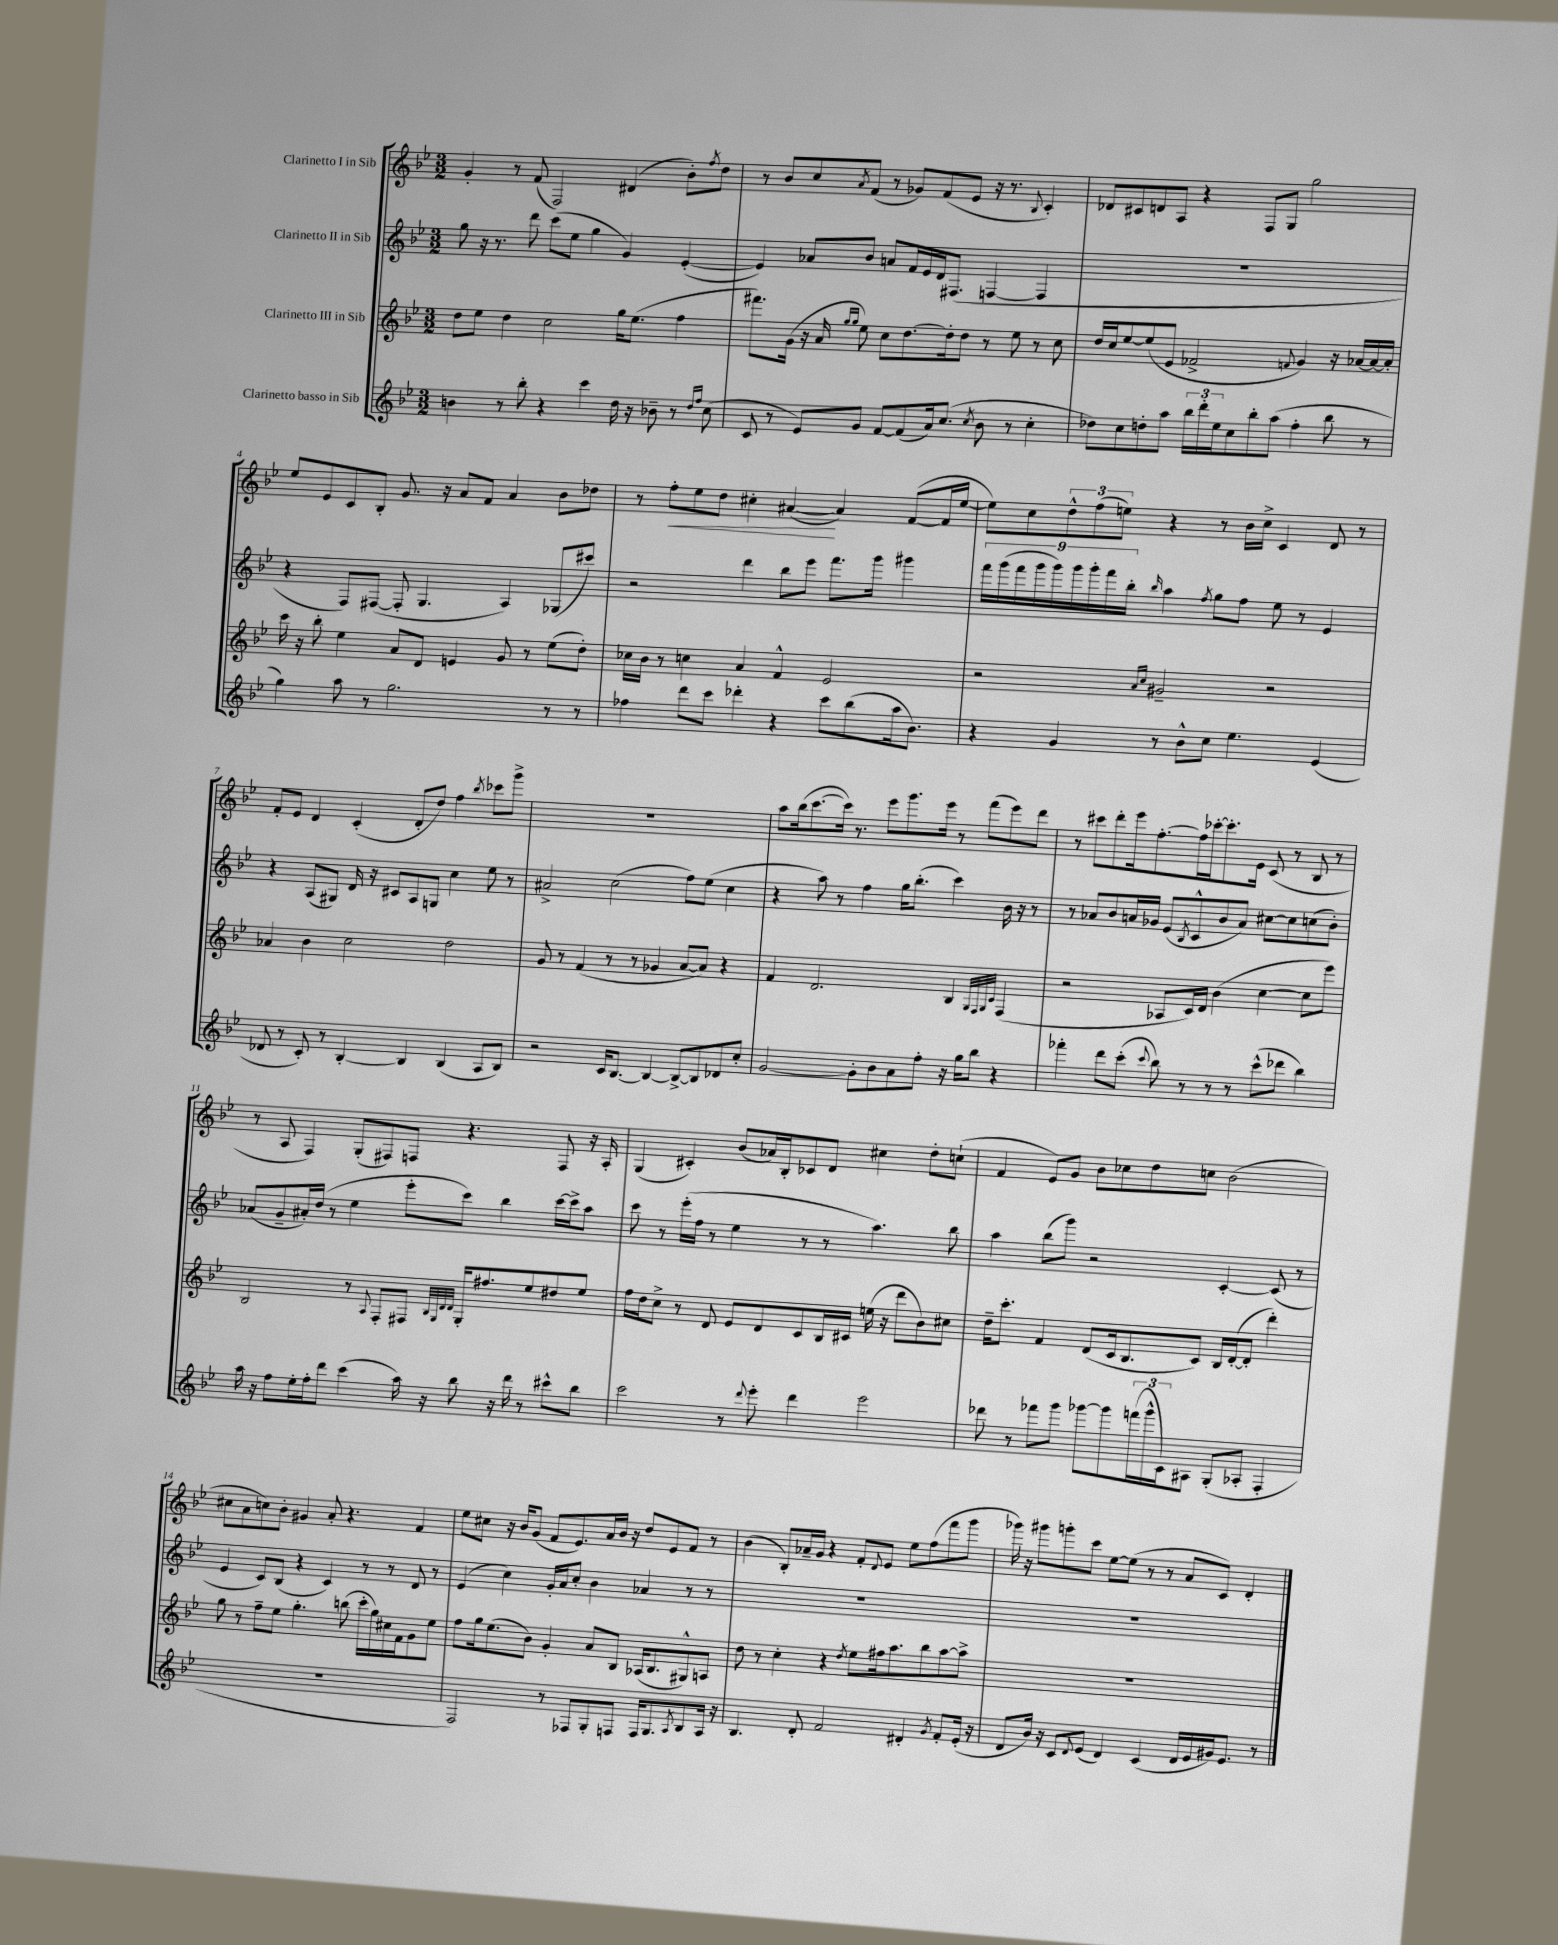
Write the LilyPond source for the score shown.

<<
\new StaffGroup <<
\new Staff = "s0" \with { instrumentName = "Clarinetto I in Sib" } {
    \clef treble \key bes \major \numericTimeSignature \time 3/2
    g'4-. r8 f'8( f2) dis'4( bes'8-.) \acciaccatura { f''8 } d''8 |
    r8 bes'8 c''8 \acciaccatura { a'8 } f'8( r8 ges'8) f'8( ees'8 r16 r8. \appoggiatura { bes8 } c'4-.) |
    des'8 cis'8 d'8 a8 r4 f8 g8 g''2 |
    ees''8 ees'8 c'8 bes8-. g'8. r16 a'8 f'8 a'4 bes'8 des''8 |
    r8 f''8-.\< ees''8 d''8 cis''4-. ais'4~\!( ais'4) f'8~( f'16 ees''16~ |
    ees''8) c''8 \tuplet 3/2 { d''8-^ f''8( e''8) } r4 r8 bes'16 c''16-> c'4 d'8 r8 |
    f'8-. ees'8 d'4 c'4-.( d'8-. d''8) f''4 \acciaccatura { bes''8 } ces'''8 g'''8-> |
    R1. |
    a''8 bes''16( c'''8.~ c'''16) r8. ees'''8 g'''8. ees'''16 r8 f'''8( ees'''8) d'''8 |
    r8 cis'''8 d'''8-. ees'''16 f''8.~-. f''16 ces'''16~-. ces'''8.-. ees'16 c'8( r8 bes8 r8 |
    r8 a8 f4) g8-.( fis8) f8 r4. f8 r16 a16-. |
    g4( cis'4-.) bes'8( aes'16) bes16-. ces'8 d'8 cis''4 d''8-. c''8-!( |
    f'4 ees'8) g'8 bes'8 ces''8 d''8 c''8 bes'2( |
    cis''8 a'8 c''8) bes'8-. gis'4 a'8-. r4. f'4 |
    ees''8 cis''8 r16 bes'16 g'8( f'8 ees'8.) a'16 bes'16 r16 d''8 ees'8 f'8 r8 |
    bes'4( bes8-.) aes'16-- g'16 r4 f'8-. \appoggiatura { d'8 } ees'8 ees''8 f''8( f'''8 g'''8 |
    ges'''16) r16 gis'''8 g'''8-. c'''8 ees''8~ ees''8( r8 r8 a'8 c'8) d'4-. \bar "|." |
}
\new Staff = "s1" \with { instrumentName = "Clarinetto II in Sib" } {
    \clef treble \key bes \major \numericTimeSignature \time 3/2
    g''8 r16 r8. d'''8 c'''8( ees''8 g''4 g'4) ees'4~-.( |
    ees'4) aes'8 bes'8 a'8 f'16 ees'16 d'16 fis8.( f4~ f4 |
    R1. |
    r4 f8) fis8~( fis8-. g4. a4) ges8( cis'''8) |
    r2 d'''4 bes''8 ees'''8 f'''8. g'''16 gis'''4 |
    \tuplet 9/8 { f'''16 g'''16( f'''16 g'''16 g'''16) g'''16 g'''16-. f'''16 bes''16-. } \grace { bes''16 } a''4 \acciaccatura { f''8 } g''8 f''8 ees''8 r8 ees'4 |
    r4 a8( gis8) d'16 r16 cis'8 a8 g8 c''4 ees''8 r8 |
    ais'2-> c''2( f''8) ees''8( c''4 |
    r4 a''8) r8 f''4 g''16 bes''8.-.( c'''4) bes'16 r16 r8 |
    r8 aes'8 bes'8 a'16 ges'16 ees'8( \acciaccatura { bes8 } c'8-^ bes'8 a'8) cis''8~ cis''8 c''8( bes'8-.) |
    aes'8( g'8-- ais'16-.) d''16( r8 ees''4 ees'''8-. c'''8) bes''4 c'''16~ c'''16-> a''8 |
    c'''8 r8 ees'''16-.( f''16 r8 ees''4 r8 r8 a''4.) bes''8 |
    a''4 bes''8( g'''8) r2 c'4~-. c'8( r8 |
    ees'4 c'8) bes8( r4 c'4) r8 r8 d'8 r8 |
    ees'4( c''4) g'16-. a'16 c''8-. bes'4 aes'4 r8 r8 |
    R1. |
    R1. \bar "|." |
}
\new Staff = "s2" \with { instrumentName = "Clarinetto III in Sib" } {
    \clef treble \key bes \major \numericTimeSignature \time 3/2
    d''8 ees''8 d''4 c''2 g''16 ees''8.( f''4 |
    fis'''8.) g'16( r16 a'16 \grace { g''16 g''16 } ees''8) c''8 d''8.~ d''16-. d''8 r8 ees''8 r8 c''8 |
    d''16 c''16 ees''8~ ees''8( ees'8 fes'2-> \appoggiatura { f'8 } g'4) r16 aes'16~ aes'16~ aes'16-. |
    c'''16 r16 bes''8-. ees''4 a'8 d'8 e'4 g'8 r8 ees''8( d''8-.) |
    ces''16 bes'16 r8 c''4 a'4 f'4-^ ees'2 |
    r2 \grace { a'16 c''16 } gis'2-- r2 |
    aes'4 bes'4 c''2 d''2 |
    g'8 r8 f'4( r8 r8 ges'4 a'8~ a'8) r4 |
    f'4 d'2. bes4 \grace { g32 f32 g32 c'32 } f4( |
    r2 aes8 c'16) d'16 bes'4( c''4~ c''8 ees'''8) |
    bes2 r8 \appoggiatura { a8 } f8-. fis8 \grace { bes32 g32 d'32 d'32 } g16-. fis''8. ees''8 dis''8 ees''8 |
    f''16 d''16 c''8-> r8 d'8 ees'8 d'8 c'8 bes16 cis'16 e''16( r16 d'''8 bes'8) cis''8 |
    d''16-- c'''8.-. f'4 d'8( c'16 bes8. c'8) bes16 d'16~-.( d'8-. d'''4-.) |
    g''8 r8 f''8-- ees''8 g''4.-. b''8( c'''16-. g''16) cis''16 f'16 g'8 ees''8 |
    f''8 g''16 ees''8.( bes'8) g'4-. a'8 bes8 aes16( bes8. gis8-^) a8 |
    d''8 r8 c''4-. r4 \acciaccatura { d''8 } ees''8 fis''16 a''8. bes''8 a''8~ a''8-> |
    R1. \bar "|." |
}
\new Staff = "s3" \with { instrumentName = "Clarinetto basso in Sib" } {
    \clef treble \key bes \major \numericTimeSignature \time 3/2
    b'4 r8 bes''8-. r4 c'''4 d''16 r16 bes'8-- r8 \grace { d''16 f''16 } c''8( |
    c'8 r8 ees'8) g'8 f'8~ f'8( a'16) c''8.( \acciaccatura { c''8 } bes'8 r8 c''4-. |
    des''8) c''8 d''8-. a''8 \tuplet 3/2 { bes''16 d'''16-. ees''16 } c''8 bes''8-. a''8( f''4-. bes''8 r8 |
    g''4) a''8 r8 g''2. r8 r8 |
    fes''4 d'''8 c'''8 des'''4-. r4 c'''8 bes''8( a''16 bes'8.) |
    r4 g'4 r8 bes'8-^ c''8 ees''4. ees'4( |
    des'8 r8 c'8-.) r8 bes4~-. bes4 bes4( a8 bes8) |
    r2 c'16 bes8.~ bes4~ bes8~-> bes8 des'8 c''8-. |
    g'2~ g'8-. bes'8 a'8 f''8-. r16 g''16 bes''8 r4 |
    fes'''4-. d'''8 c'''8-.( \appoggiatura { c'''8 } bes''8) r8 r8 r8 c'''8-^( des'''8 bes''4) |
    a''16 r16 f''8 ees''16-. f''16-. d'''8 c'''4( a''16) r16 bes''8 r16 d'''16 r8 cis'''8-^ bes''8 |
    c'''2 r8 \appoggiatura { d'''8 } ees'''8-. d'''4 ees'''2 |
    des'''8 r8 fes'''8 g'''8 ges'''8~ ges'''8 \tuplet 3/2 { f'''16( ges'''16-^ c'16) } ais8 g8-.( aes8-. f4-. |
    R1. |
    f2) r8 fes8 g8-. f8 f16 g8. \acciaccatura { a8 } bes8 a16 r16 |
    bes4. d'8-. f'2 dis'4-. \acciaccatura { g'8 } f'8-. ees'16-.( r16 |
    d'8 bes'16) r16 c'8 \appoggiatura { d'8 } ees'8( d'4) c'4( d'16 ees'16 gis'16) ees'8. r8 \bar "|." |
}
>>
>>
